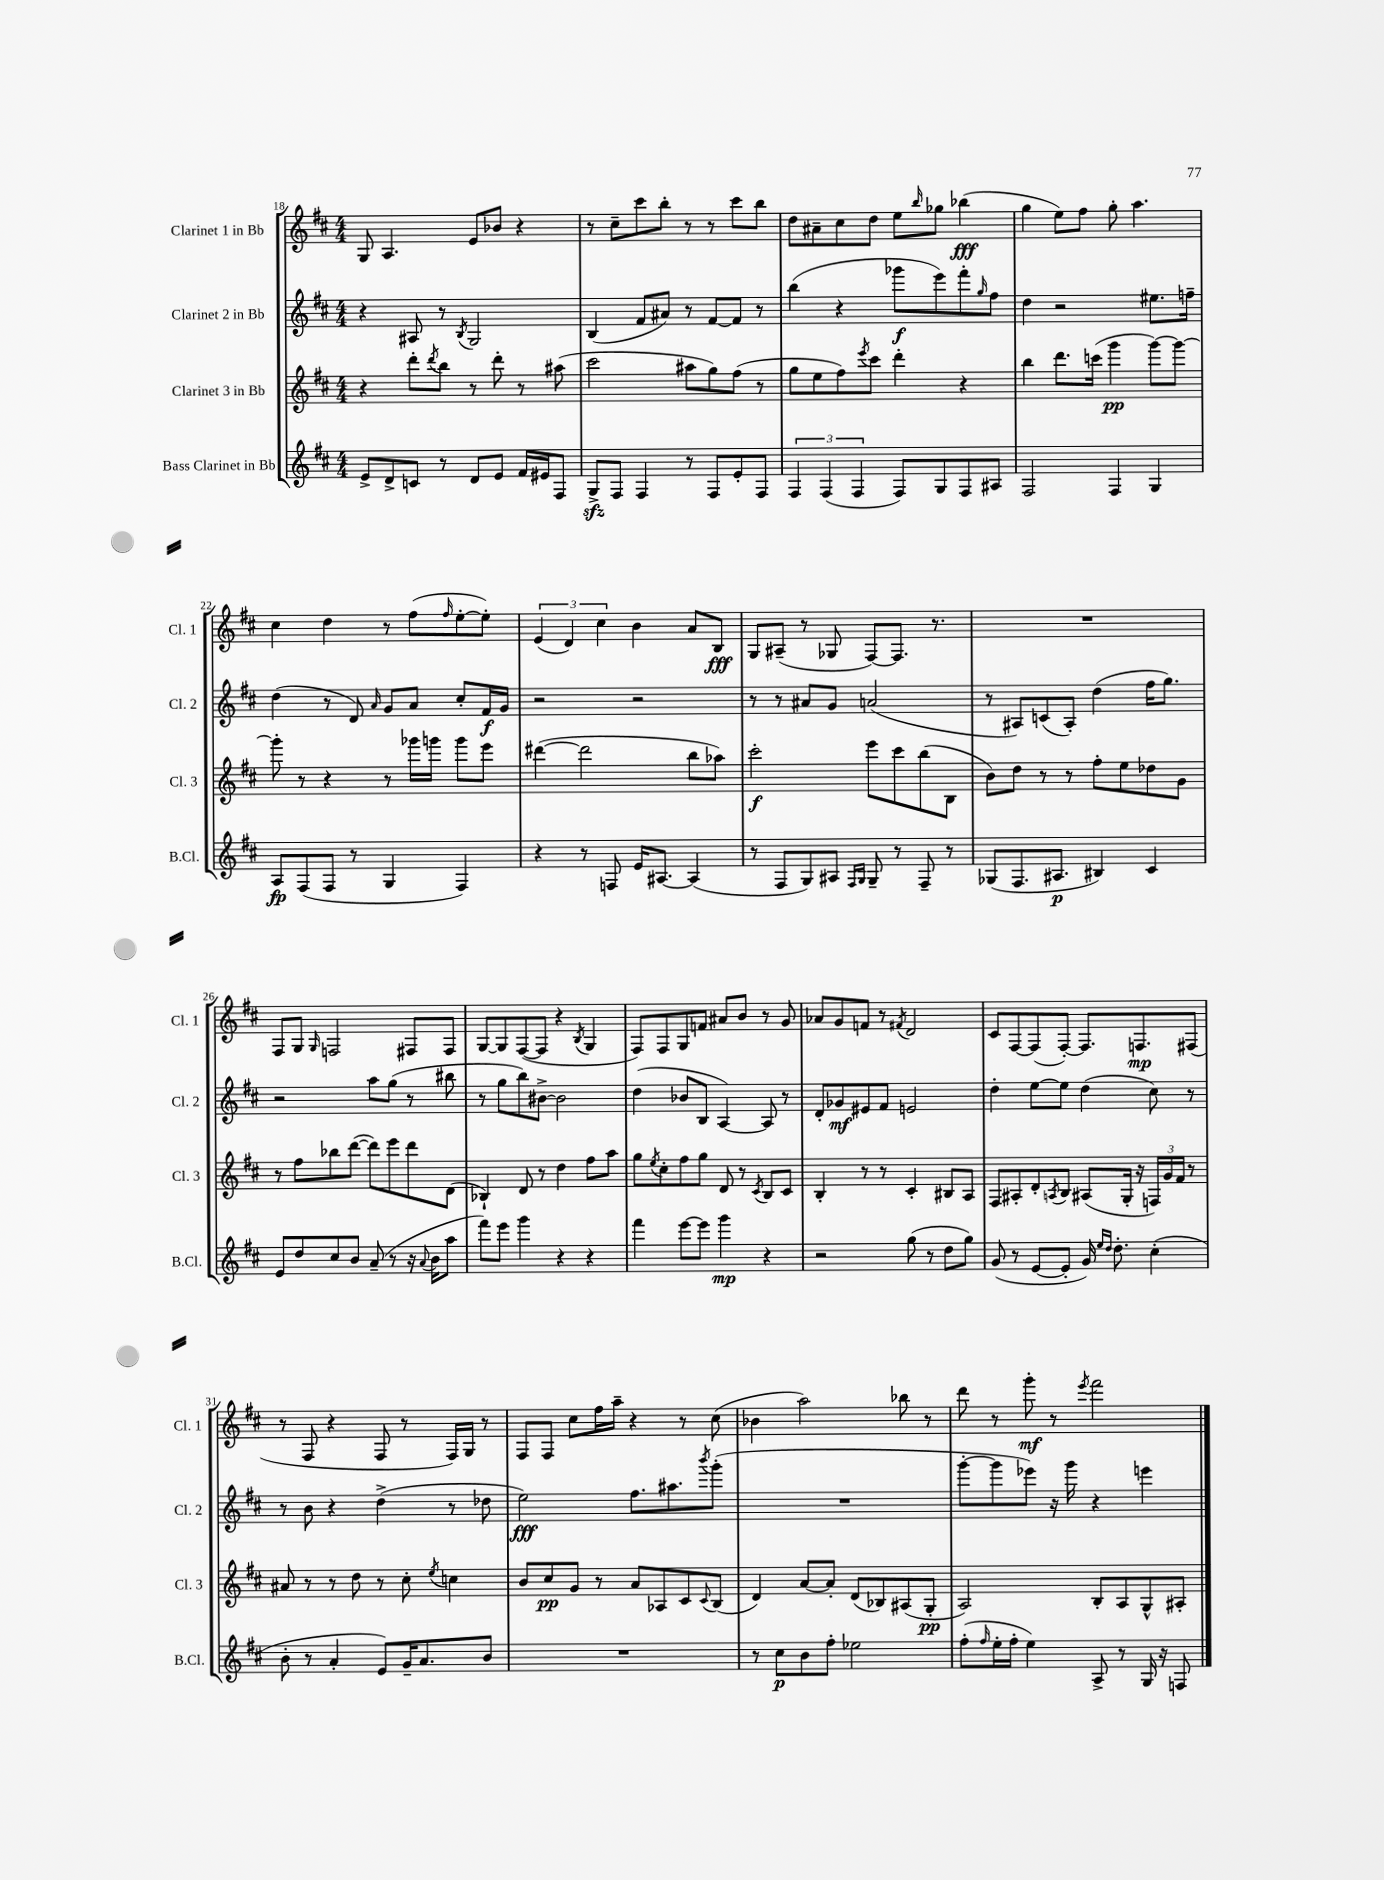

**kern	**kern	**kern	**kern
*staff4	*staff3	*staff2	*staff1
*clefG2	*clefG2	*clefG2	*clefG2
*k[f#c#]	*k[f#c#]	*k[f#c#]	*k[f#c#]
*M4/4	*M4/4	*M4/4	*M4/4
8e^	4r	4r	8G
8d^	.	.	4.A
8c	8ddd'	8A#	.
.	8qddd	.	.
8r	8bb	8r	.
.	.	8qB	.
8d	8r	2G	8e
8e	8ddd'	.	8b-
16f#	8r	.	4r
16e#	.	.	.
8F#	(8aa#	.	.
=	=	=	=
8G^	2ccc#	(4B	8r
8F#	.	.	8cc#~
4F#	.	8f#	8ccc#
.	.	8a#)	8bb'
8r	8aa#	8r	8r
8F#	8gg)	[8f#	8r
8e'	(8ff#	8f#]	8ccc#
8F#	8r	8r	8bb
=	=	=	=
6F#	8gg	(4bb	8dd
.	8ee	.	8a#~
(6F#	.	.	.
.	8ff#)	4r	8cc#
6F#	.	.	.
.	8qeee	.	.
.	8ccc#	.	8dd
8F#)	4ddd'	8ggg-	8ee
.	.	.	16qqbb
8G	.	8eee)	8gg-
8F#	4r	8fff#'	(4bb-
.	.	16qqgg	.
8A#	.	8ff#	.
=	=	=	=
2F#	4bb	4dd	4gg
.	8.ddd	2r	8ee)
.	.	.	8ff#
.	(16ccc	.	.
4F#	4ggg	.	8gg'
.	.	.	4.aa
4G	[8ggg)	8.ee#	.
.	8ggg_	.	.
.	.	16ff~	.
=	=	=	=
8A	8ggg']	(4dd	4cc#
(8F#	8r	.	.
8F#	4r	8r	4dd
8r	.	8d)	.
.	.	16qqa	.
4G	8r	8g	8r
.	16ggg-	8a	(8ff#
.	16ggg	.	.
.	.	.	16qqff#
4F#)	8ggg	8cc#'	[8ee'
.	8eee	16f#	8ee'])
.	.	16g	.
=	=	=	=
4r	([4ddd#	2r	(6e
.	.	.	6d)
8r	2ddd#]	.	.
.	.	.	6cc#
8F	.	.	.
16e	.	2r	4b
[8.A#	.	.	.
(4A#]	8bb	.	8a
.	8aa-)	.	8B
=	=	=	=
8r	2ccc#'	8r	8G
8F#	.	8r	(8A#~
8G)	.	8a#	8r
8A#	.	8g	8G-
16qqF#	.	.	.
16qqG	.	.	.
8G~	8eee	(2a	[8F#)
8r	8ccc#	.	8.F#]
8F#~	(8bb	.	.
.	.	.	8.r
8r	8B	.	.
=	=	=	=
(8G-	8b)	8r	1r
8.F#	8dd	8A#)	.
.	8r	(8c	.
8.A#	.	.	.
.	8r	8A#')	.
4B#)	8ff#'	(4dd	.
.	8ee	.	.
4c#	8dd-	16ff#	.
.	.	8.gg)	.
.	8g	.	.
=	=	=	=
8e	8r	2r	8F#
8dd	8ff#	.	8G
.	.	.	16qqG
8cc#	8bb-	.	2F
8b	([8ddd	.	.
(8a~	8ddd])	8aa	.
8r	8eee	(8gg	.
16r	8ddd	8r	8F#
8qqa	.	.	.
16b	.	.	.
8aa	(8d	8bb#	8F#
=	=	=	=
8fff#)	4B-`)	8r	[8G
8eee	.	8gg	8G]
4ggg	8d	8bb)	([8F#
.	8r	[8b#^	8F#]
4r	4dd	2b#]	4r
.	.	.	8qB
4r	8ff#	.	4G
.	8aa	.	.
=	=	=	=
4fff#	8gg	(4dd	8F#)
.	8qee	.	.
.	8cc#'	.	8F#
[8eee	8ff#	8b-	8G
8eee]	8gg	8B	8f
4ggg	8d	[4A)	8a#
.	8r	.	8b
.	8qc#	.	.
4r	8B	8A]	8r
.	8c#	8r	8g
=	=	=	=
2r	4B'	8d'	8a-
.	.	8g-	8g
.	8r	8e#	8f
.	8r	8f#	8r
.	.	.	8qf#
(8gg	4c#'	2e	2d
8r	.	.	.
8dd	8B#	.	.
8gg)	8A	.	.
=	=	=	=
(8g	8F#	4dd'	8c#
8r	8A#'	.	[8F#
[8e	8d'	[8ee	(8F#]
.	8qA	.	.
8e']	8B	8ee]	[8F#')
16g)	(8A#	(4dd	8.F#]
16qqee	.	.	.
16qqdd	.	.	.
8.dd'	.	.	.
.	16G'	.	.
.	16r	.	8.F
(4cc#'	24F)	8cc#)	.
.	24g	.	.
.	24f#	.	.
.	8r	8r	(8F#
=	=	=	=
8b'	8a#	8r	8r
8r	8r	8b	8F#
4a'	8r	4r	4r
.	8dd	.	.
8e)	8r	(4dd^	8F#
16g~	8cc#'	.	8r
8.a	.	.	.
.	8qee	.	.
.	4cc	8r	16F#)
.	.	.	16G
8b	.	8dd-	8r
=	=	=	=
1r	8b	2ee)	8F#
.	8cc#	.	8F#
.	8g	.	8cc#
.	8r	.	16ff#
.	.	.	16aa~
.	8a	8.ff#	4r
.	8A-	.	.
.	.	8.aa#	.
.	8c#	.	8r
.	8qqc#	8qbbb	.
.	(8B	(8ggg'	(8cc#
=	=	=	=
8r	4d)	1r	4b-
8cc#	.	.	.
8b	[8a	.	2aa)
8ff#'	8a']	.	.
2ee-	(8d	.	.
.	8B-)	.	.
.	(8A#	.	8bb-
.	8G'	.	8r
=	=	=	=
(8ff#'	2A)	[8ggg'	8ddd
16qqff#	.	.	.
16ee'	.	8ggg]	8r
16ff#'	.	.	.
4ee)	.	8eee-)	8ggg'
.	.	16r	8r
.	.	16ggg	.
.	.	.	8qeee
8A^	8B'	4r	2fff#
8r	8A	.	.
16G	8G^^	4eee	.
16r	.	.	.
8F	8A#'	.	.
==	==	==	==
*-	*-	*-	*-
